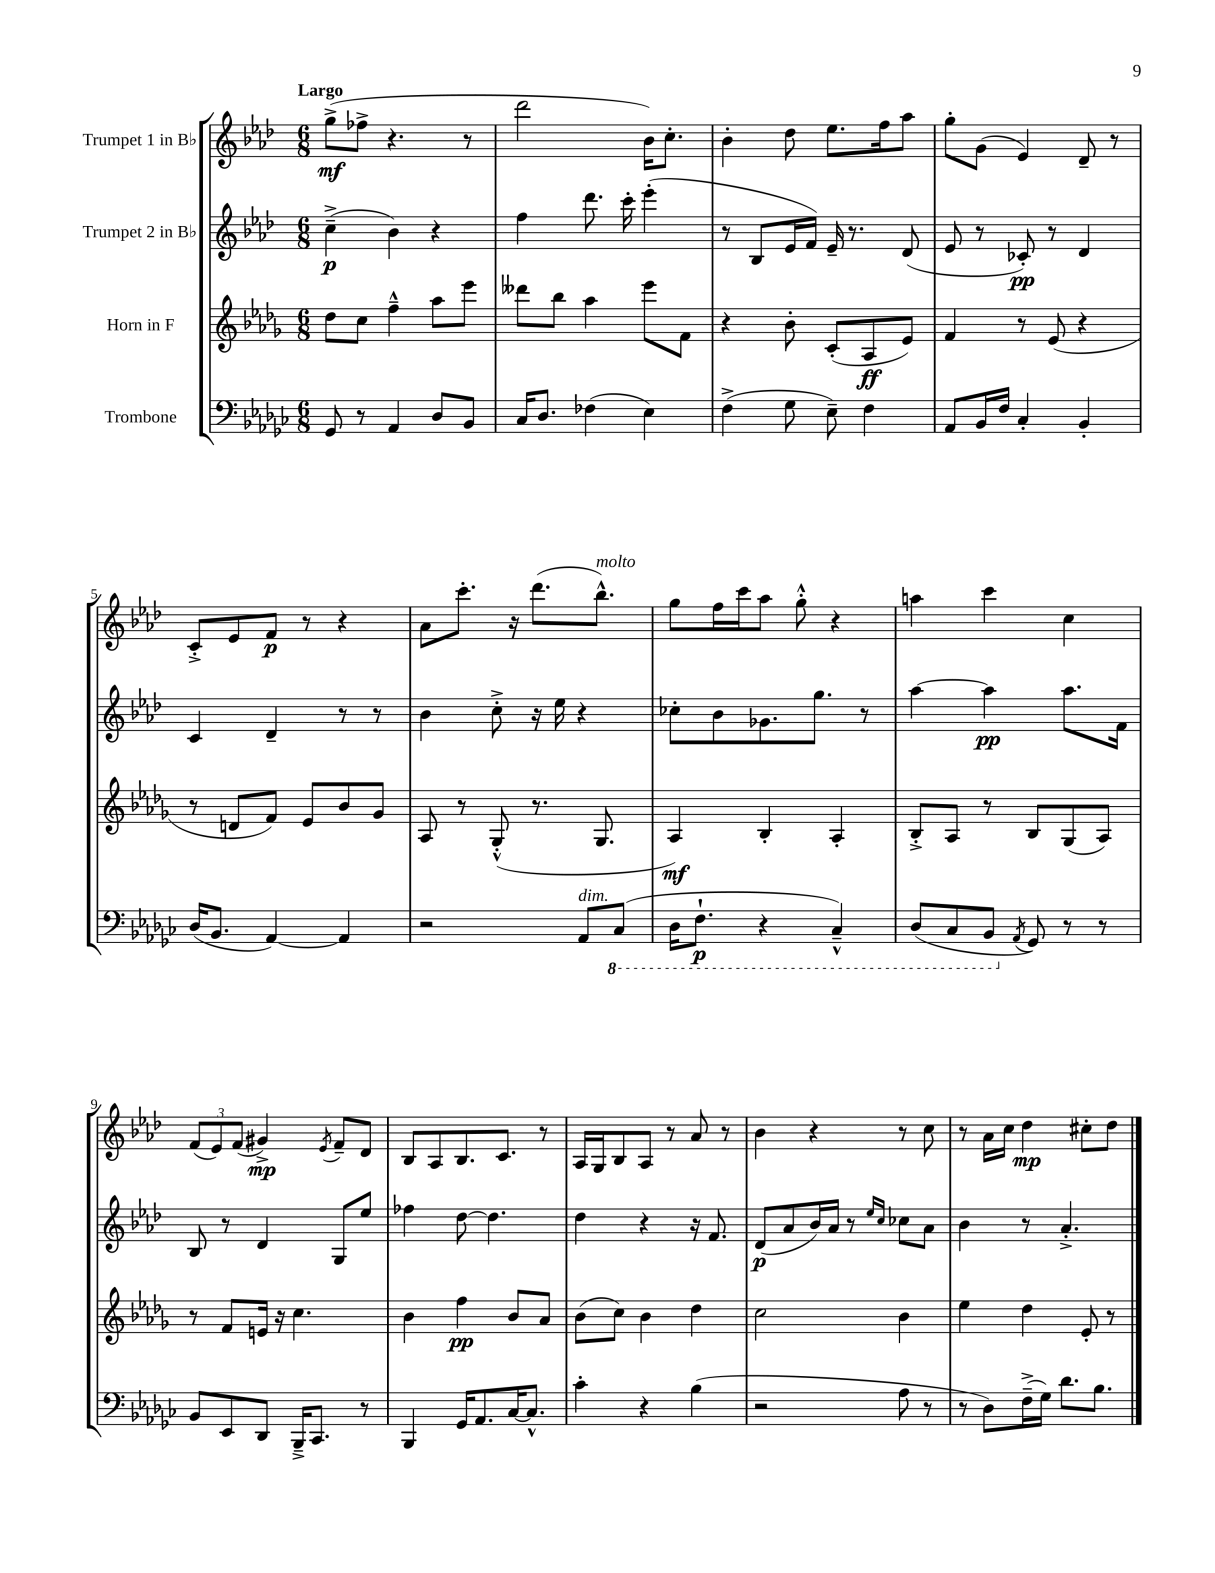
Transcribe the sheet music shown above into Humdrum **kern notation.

**kern	**kern	**kern	**kern
*staff4	*staff3	*staff2	*staff1
*clefF4	*clefG2	*clefG2	*clefG2
*k[b-e-a-d-g-c-]	*k[b-e-a-d-g-]	*k[b-e-a-d-]	*k[b-e-a-d-]
*M6/8	*M6/8	*M6/8	*M6/8
8GG-	8dd-	(4cc~^	(8gg^
8r	8cc	.	8ff-^
4AA-	4ff~^^	4b-)	4.r
8D-	8aa-	4r	.
8BB-	8eee-	.	8r
=	=	=	=
16C-	8ddd--	4ff	2ddd-
8.D-	.	.	.
.	8bb-	.	.
(4F-	4aa-	8.ddd-	.
.	.	16ccc'	.
4E-)	8eee-	(4eee-'	16b-)
.	.	.	8.cc'
.	8f	.	.
=	=	=	=
(4F^	4r	8r	4b-'
.	.	8B-	.
8G-	8b-'	16e-	8dd-
.	.	16f)	.
8E-~)	(8c'	16e-~	8.ee-
.	.	8.r	.
4F	8A-	.	.
.	.	.	16ff
.	8e-)	(8d-	8aa-
=	=	=	=
8AA-	4f	8e-	8gg'
16BB-	.	8r	(8g
16F	.	.	.
4C-'	8r	8c-')	4e-)
.	(8e-	8r	.
4BB-'	4r	4d-	8d-~
.	.	.	8r
=	=	=	=
(16D-	8r	4c	8c'^
8.BB-	.	.	.
.	8d	.	8e-
[4AA-)	8f)	4d-~	8f
.	8e-	.	8r
4AA-]	8b-	8r	4r
.	8g-	8r	.
=	=	=	=
2r	8A-	4b-	8a-
.	8r	.	8.ccc'
.	(8G-'^^	8cc'^	.
.	.	.	16r
.	8.r	16r	(8.ddd-
.	.	16ee-	.
8AA-	.	4r	.
.	8.G-	.	8.bb-^^)
(8CC-	.	.	.
=	=	=	=
16DD-	4A-)	8cc-'	8gg
8.FF`	.	.	.
.	.	8b-	16ff
.	.	.	16ccc
4r	4B-'	8.g-	8aa-
.	.	.	8gg'^^
.	.	8.gg	.
4CC-~^^)	4A-'	.	4r
.	.	8r	.
=	=	=	=
(8DD-	8B-'^	[4aa-	4aa
8CC-	8A-	.	.
8BBB-	8r	4aa-]	4ccc
8qAA-	.	.	.
8GG-)	8B-	.	.
8r	(8G-	8.aa-	4cc
8r	8A-)	.	.
.	.	16f	.
=	=	=	=
8BB-	8r	8B-	(12f
.	.	.	12e-)
8EE-	8f	8r	.
.	.	.	(12f
8DD-	16e	4d-	4g#^)
.	16r	.	.
16BBB-~^	4.cc	.	.
8.CC-	.	.	.
.	.	.	8qe-
.	.	8G	8f~
8r	.	8ee-	8d-
=	=	=	=
4BBB-	4b-	4ff-	8B-
.	.	.	8A-
16GG-	4ff	[8dd-	8.B-
8.AA-	.	.	.
.	.	4.dd-]	.
.	.	.	8.c
[16C-	8b-	.	.
8.C-^^]	.	.	.
.	8a-	.	8r
=	=	=	=
4c-'	(8b-	4dd-	16A-
.	.	.	16G
.	8cc)	.	8B-
4r	4b-	4r	8A-
.	.	.	8r
(4B-	4dd-	16r	8a-
.	.	8.f	.
.	.	.	8r
=	=	=	=
2r	2cc	(8d-	4b-
.	.	8a-	.
.	.	16b-)	4r
.	.	16a-	.
.	.	8r	.
.	.	16qqee-	.
.	.	16qqcc	.
8A-	4b-	8cc-	8r
8r	.	8a-	8cc
=	=	=	=
8r	4ee-	4b-	8r
8D-)	.	.	16a-
.	.	.	16cc
(16F~^	4dd-	8r	4dd-
16G-)	.	.	.
8.d-	.	4.a-'^	.
.	8e-'	.	8cc#'
8.B-	.	.	.
.	8r	.	8dd-
==	==	==	==
*-	*-	*-	*-
